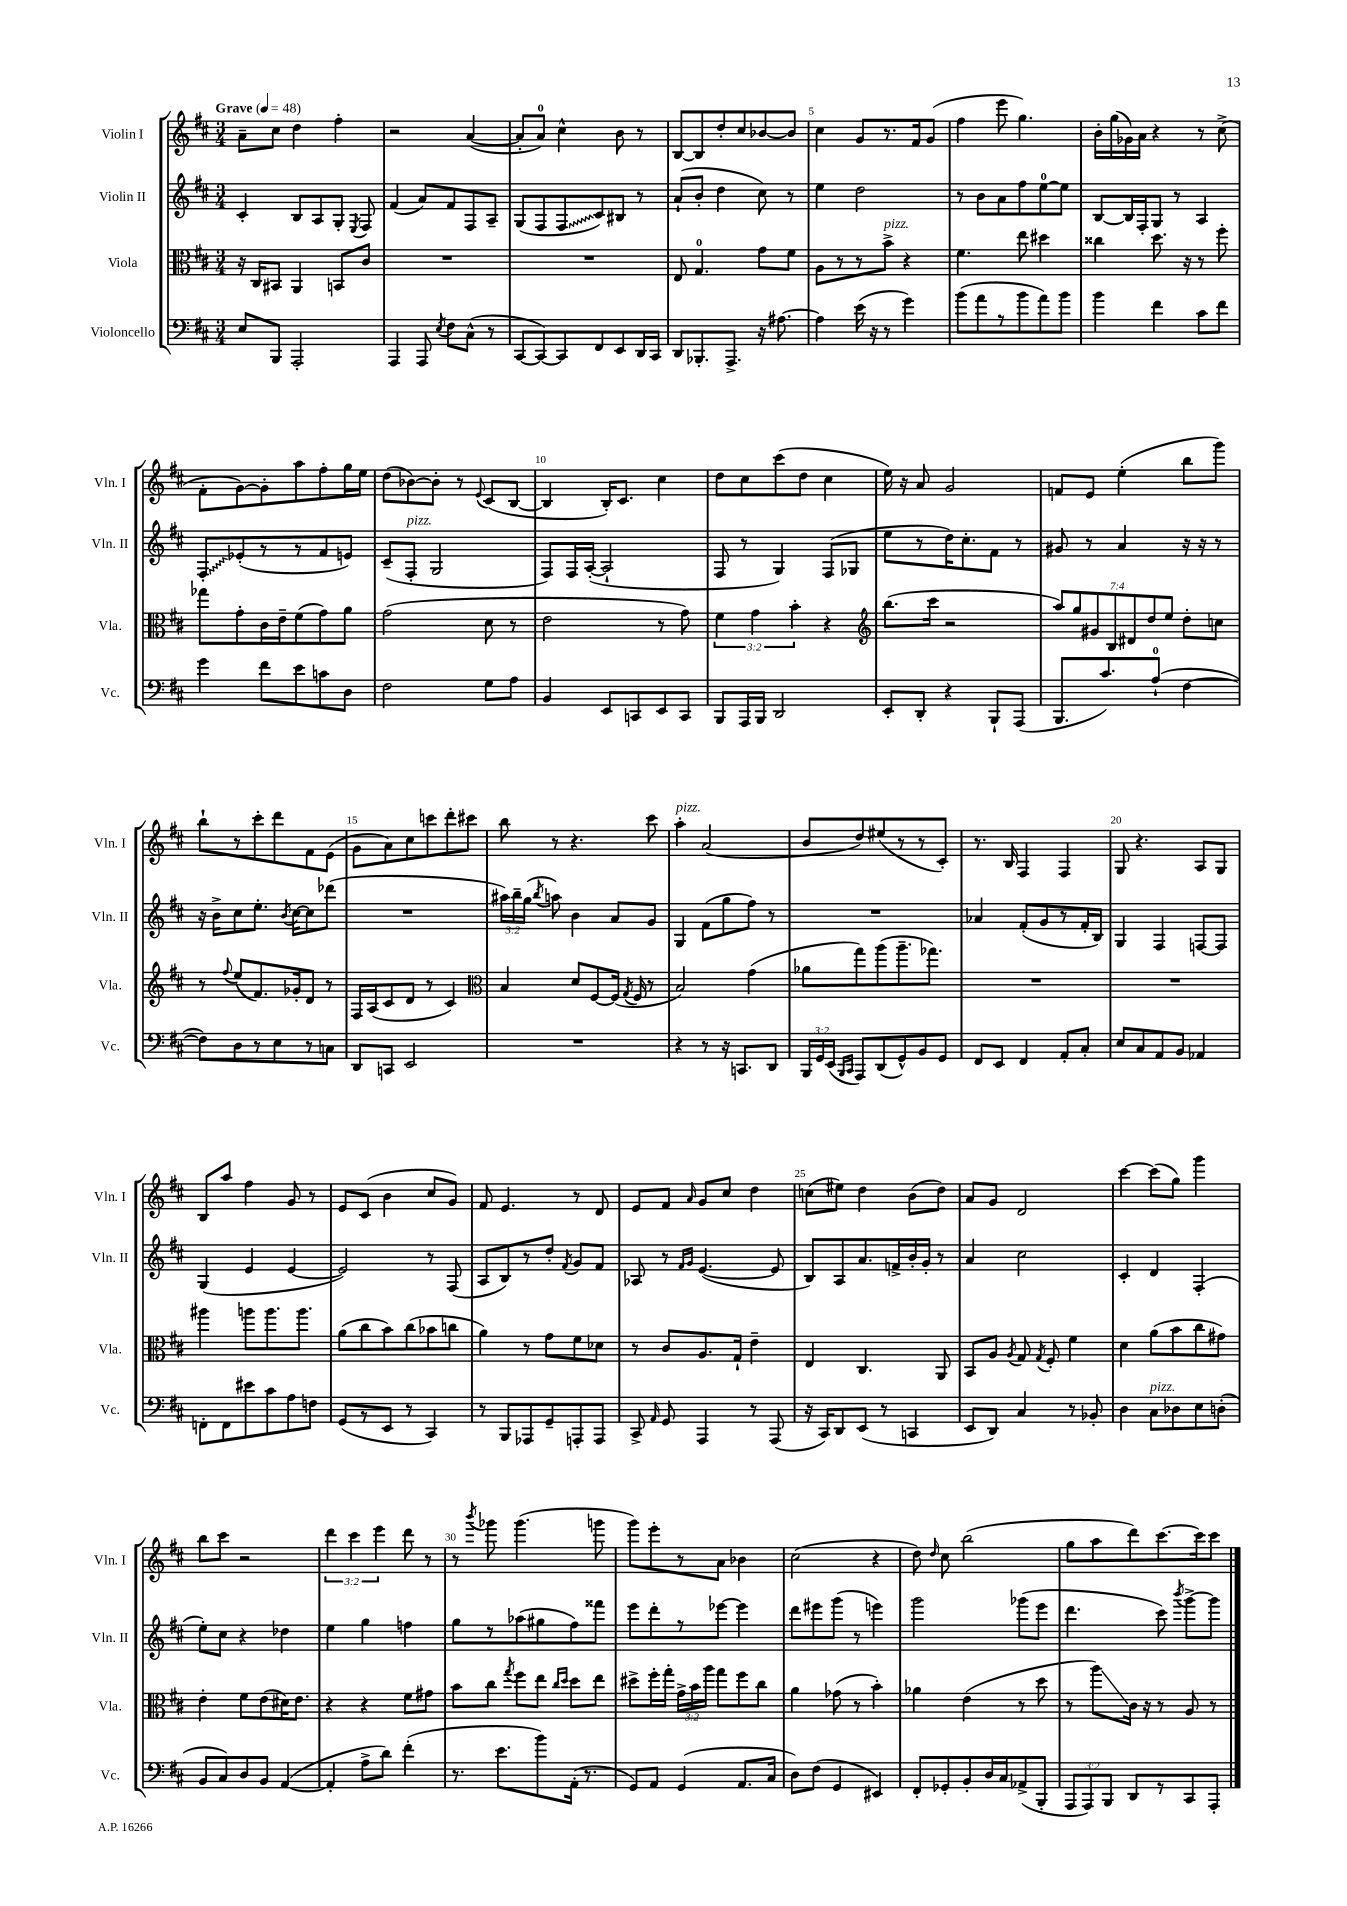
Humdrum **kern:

**kern	**kern	**kern	**kern
*staff4	*staff3	*staff2	*staff1
*clefF4	*clefC3	*clefG2	*clefG2
*k[f#c#]	*k[f#c#]	*k[f#c#]	*k[f#c#]
*M3/4	*M3/4	*M3/4	*M3/4
*MM48	*MM48	*MM48	*MM48
8E/L	16r	4c#'/	8a~\L
.	16C#/LK	.	.
8BBB/J	8BB#/J	.	8cc#\J
2AAA'/	4AA/	8B/L	4dd\
.	.	8A/	.
.	8BB/L	8G'/J	4ff#'\
.	.	8qE/	.
.	8c#/J	8F#/	.
=	=	=	=
4AAA/	2.r	(4f#/	2r
8AAA/	.	8a/L)	.
8qE/	.	.	.
8F#\L	.	8f#/	.
(8C#^^\J	.	8F#/	([4a/
8r	.	8A~/J	.
=	=	=	=
[8CC#/L	2.r	(8G/L	8a'/]L
8CC#/_)	.	8F#/	8a/J)
8CC#/]	.	8F#/	4cc#^^\
8FF#/	.	8c#/)	.
8EE/	.	8B#/J	8b\
16DD/L	.	8r	8r
16CC#/JJ	.	.	.
=	=	=	=
8DD/L	8E/	(8a`/L	[8B/L
8.BBB-'/	4.G/	8b'/J	8B/]
.	.	4dd\	8dd'/
8.AAA^/J	.	.	.
.	.	.	8cc#/
16r	8g\L	8cc#\)	[8b-/
[8.A#\	.	.	.
.	8f#\J	8r	8b-/]J
=	=	=	=
4A#\]	8A\L	4ee\	4cc#\
.	8r	.	.
(16e\	8r	2dd\	8g/L
16r	.	.	.
8r	8b^\J	.	8.r
4g\)	4r	.	.
.	.	.	16f#/k
.	.	.	(8g/J
=	=	=	=
(8b\L	4.f#\	8r	4ff#\
8a\	.	8b\L	.
8r	.	8a\	8eee\
8b\	8ee\	8ff#\	4.gg\)
8a\)	4dd#\	[8ee\	.
8b\J	.	8ee\]J	.
=	=	=	=
4b\	4cc##\	[8B/L	16b'\LL
.	.	.	(16gg\
.	.	16B/]L	16g-\)
.	.	16F#'/J	16a\JJ
4f#\	8.dd\	8G/J	4r
.	.	8r	.
.	16r	.	.
8c#\L	8r	4A/	8r
8f#\J	8ff#'\	.	(8cc#^\
=	=	=	=
4g\	8gg-\L	8F#'/L	8f#'\L
.	8g'\	(8e-'/	[8g\)
8f#\L	16c#\L	8r	8g'\]
.	16e~\J	.	.
8e\	(8f#\	8r	8aa\
8c\	8g\)	8f#/	8ff#'\
8D\J	8a\J	8e/J)	16gg\L
.	.	.	16ee\JJ
=	=	=	=
2F#\	(2g\	(8c#~/L	(8dd\L
.	.	8F#'/J	[8b-\)
.	.	2G/	8b-'\]J
.	.	.	8r
.	.	.	8qqe/
8G\L	8d\	.	(8c#/L
8A\J	8r	.	[8B/J
=	=	=	=
4BB/	2e\	8F#/L)	4B/]
.	.	16F#/L	.
.	.	([16A'/JJ	.
8EE/L	.	2A`/]	16B'/LK)
.	.	.	8.c#/J
8CC/	.	.	.
8EE/	8r	.	4cc#\
8CC/J	8g\)	.	.
=	=	=	=
8BBB/L	6f#\	8F#/	8dd\L
16AAA/L	.	8r	8cc#\
.	6g\	.	.
16BBB/JJ	.	.	.
2DD/	.	4G/)	(8ccc#\
.	6b'\	.	.
.	.	.	8dd\J
.	4r	(8F#/L	4cc#\
.	.	8G-/J	.
=	=	=	=
*	*clefG2	*	*
8EE'/L	(8.bb\L	8ee\L	16ee\)
.	.	.	16r
8DD'/J	.	8r	8a/
.	16ccc#\Jk	.	.
4r	2r	16dd\K)	2g/
.	.	8.cc#'\	.
8BBB`/L	.	8f#\J	.
(8AAA/J	.	8r	.
=	=	=	=
8.BBB/L	14aa/L)	8g#/	8f/L
.	14gg/	.	.
.	.	8r	8e/J
.	14g#/	.	.
8.c#/)	.	.	.
.	14B/	.	.
.	.	4a/	(4ee'\
.	14d#/	.	.
.	14dd/	.	.
(8A`/J	.	.	.
.	14ee/J	.	.
[4F#\	8dd'\L	16r	8bb\L
.	.	16r	.
.	8cc\J	8r	8ggg\J)
=	=	=	=
8F#\]L)	8r	16r	8bb`\L
.	.	16b^\LK	.
.	8qqff#/	.	.
8D\	(8ee/L	8cc#\	8r
8r	8.f#/)	8.ee'\J	8ccc#'\
8E\	.	.	8ddd\
.	.	8qb/	.
.	16g-'/k	[16cc#\LK	.
8r	8d/J	8cc#\]	8f#\
8C\J	8r	(8ddd-\J	(8e\J
=	=	=	=
8DD/L	16F#/LL	2.r	8g\L
.	(16A/J	.	.
8CC/J	8c#/	.	8a\)
2EE/	8d/J	.	8cc#\
.	8r	.	8ccc\
.	4c#/)	.	8ddd'\
.	.	.	8ccc#\J
=	=	=	=
*	*clefC3	*	*
2.r	4B/	24aa#\LL)	8bb\
.	.	24bb~\	.
.	.	(24gg\JJ	.
.	.	8qbb/	.
.	.	8aa\)	8r
.	8d/L	4b\	4.r
.	[8F#/	.	.
.	(16F#/]Jk	8a/L	.
.	8qG/	.	.
.	16F#/	.	.
.	8r	8g/J	8ccc#\
=	=	=	=
4r	2B/)	4G/	4aa'\
8r	.	(8f#\L	(2a/
16r	.	8gg\	.
8.CC/L	.	.	.
.	(4g\	8ff#\J)	.
8DD/J	.	8r	.
=	=	=	=
24BBB/LL	8a-\L	2.r	8b/L
24GG/	.	.	.
(24EE/JJ	.	.	.
16qqBBB/LL	.	.	.
16qqCC#/JJ	.	.	.
8AAA/L)	8gg\)	.	8dd/)
(8DD/	(8aa\	.	(8ee#/
8GG^^/)	8.aa~\	.	8r
8BB/	.	.	8r
.	8.gg-\J)	.	.
8GG/J	.	.	8c#'/J)
=	=	=	=
8FF#/L	2.r	4a-/	8.r
8EE/J	.	.	.
.	.	.	16B/
4FF#/	.	(8f#'/L	4F#/
.	.	8g/	.
8AA'/L	.	8r	4F#/
8C#'/J	.	16f#'/L	.
.	.	16B/JJ)	.
=	=	=	=
8E/L	2.r	4G/	8G/
8C#/	.	.	4.r
8AA/	.	4F#/	.
8BB/J	.	.	.
4AA-/	.	[8F/L	8A/L
.	.	8F/]J	8G/J
=	=	=	=
8FF'\L	4aa#\	(4G/	8B/L
8FF\	.	.	8aa/J
8e#\	8aa\L	4e/	4ff#\
8c#\	8.aa\	.	.
8A\	.	[4e/	8g/
.	8.aa\J	.	.
8F\J	.	.	8r
=	=	=	=
(8GG/L	(8a\L	2e/])	8e/L
8r	8cc#\	.	(8c#/J
8EE/J	8b\)	.	4b\
8r	(8cc#\	.	.
4CC#/)	8b-\	8r	8cc#/L
.	8cc\J	(8F#/	8g/J)
=	=	=	=
8r	4a\)	8A/L	8f#/
8BBB/L	.	8B/)	4.e/
8AAA-/	8r	8r	.
8GG~/	8g\L	8dd'/J	.
.	.	8qf#/	.
8AAA'/	8f#\	8g/L	8r
8AAA/J	8d-\J	8f#/J	8d/
=	=	=	=
8CC#^/	8r	8A-/	8e/L
16qqAA/	.	.	.
8GG/	8c#/L	8r	8f#/J
.	.	16qqf#/LL	.
.	.	16qqg/JJ	16qqa/
4AAA/	8.A/	([4.e/	8g/L
.	.	.	8cc#/J
.	16G`/Jk	.	.
8r	4e~\	.	4dd\
(8AAA/	.	8e/]	.
=	=	=	=
16r	4E/	8B/L)	(8cc\L
16CC#/LK)	.	.	.
8DD/	.	8A/	8ee#\J)
(8EE/J	4.C#/	8.a/	4dd\
8r	.	.	.
.	.	16f^/L	.
4CC/	.	16b'/	(8b\L
.	.	16g'/JJ	.
.	8AA/	8r	8dd\J)
=	=	=	=
8EE/L	8BB/L	4a/	8a/L
8DD/J)	8A/J	.	8g/J
.	8qA/	.	.
4C#/	8G/	2cc#\	2d/
.	8qG/	.	.
.	8F#'/	.	.
8r	4f#\	.	.
8BB-'/	.	.	.
=	=	=	=
4D\	4d\	4c#'/	[4ccc#\
8C#\L	(8a\L	4d/	(8ccc#\]L
8D-\	8b\	.	8gg\J)
8E\	8cc#\	(4F#'/	4ggg\
(8D'\J	8g#\J)	.	.
=	=	=	=
8BB/L	4e'\	8ee'\L)	8bb\L
8C#/)	.	8cc#\J	8ccc#\J
8D/	8f#\L	4r	2r
8BB/J	(8e\	.	.
([4AA/	16d#\K)	4dd-\	.
.	8.e\J	.	.
=	=	=	=
4AA'/]	4r	4ee\	6ddd\
.	.	.	6ccc#\
8A^\L	4r	4gg\	.
.	.	.	6eee\
8d\J)	.	.	.
(4f#'\	8f#\L	4ff\	8ddd\
.	8g#\J	.	8r
=	=	=	=
8.r	8b\L	8gg\L	8r
.	.	.	8qbbb/
.	8cc#\J	8r	8ggg-\
8.e\L	.	.	.
.	8qgg/	.	.
.	8ff#\L	(8aa-\	(4.ggg-\
8b\)	8ee\J	8gg#\	.
.	16qqcc#/LL	.	.
.	16qqdd/JJ	.	.
(16AA'\Jk	8dd\L	8ff#\)	.
8.r	.	.	.
.	8ee\J	8fff##\J	8ggg\
=	=	=	=
8GG/L)	8dd#^\L	8eee\L	8ggg\L)
8AA/J	16ff#'\L	8ddd'\	8eee'\
.	16gg'\JJ	.	.
(4GG/	24g^\LL	8r	8r
.	24b\	.	.
.	24aa\JJ	.	.
.	8gg\L	[8eee-\J	8a\J
8.AA/L	8ff#\	4eee-\]	4b-\
.	8cc#\J	.	.
16C#/Jk	.	.	.
=	=	=	=
8D\L)	4a\	8ddd\L	(2cc#\
(8F#\J	.	8eee#\	.
4GG/	(8g-\	(8ggg\J	.
.	8r	8r	.
4EE#/)	4b'\)	4eee\)	4r
=	=	=	=
8FF#'/L	4a-\	2ggg\	8dd\)
.	.	.	16qqdd/
8GG-'/	.	.	8cc#\
8BB'/	(4e\	.	(2bb\
16D/L	.	.	.
16C#/J	.	.	.
(8AA-^/	8r	(8ggg-\L	.
8BBB'/J	8dd\	8eee\J	.
=	=	=	=
12AAA/L	8r	4.ddd\	8gg\L
12AAA/)	.	.	.
.	8aa\L)	.	8aa\
12BBB/J	.	.	.
8DD/L	16c#\Jk	.	8ddd\)
.	16r	.	.
8r	8r	8ccc#\)	[8.ccc#\
.	.	8qbbb/	.
8CC#/	8A/	[8ggg^\L	.
.	.	.	16ccc#\]k
8AAA'/J	8r	8ggg\]J	8ccc#\J
==	==	==	==
*-	*-	*-	*-
